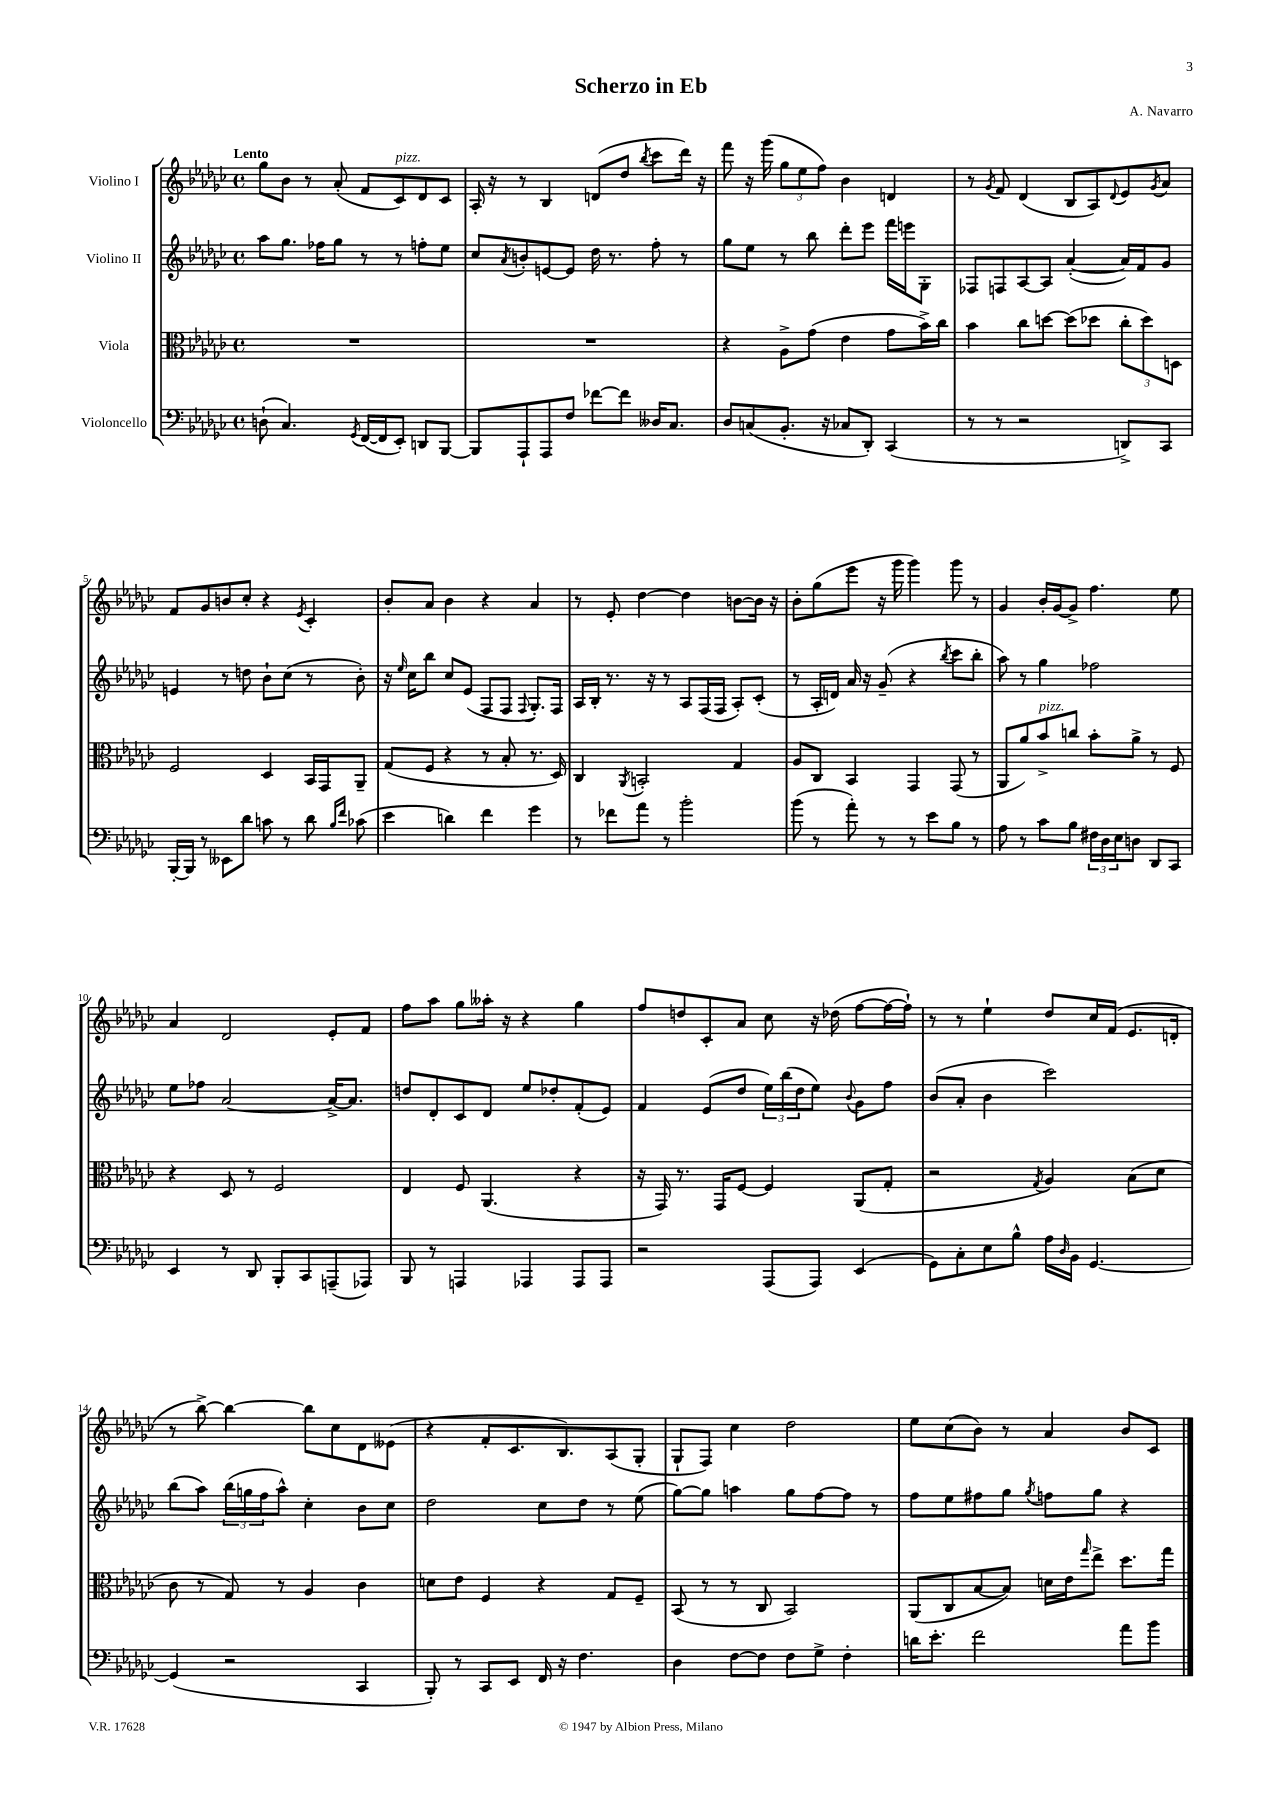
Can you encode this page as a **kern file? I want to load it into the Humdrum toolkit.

**kern	**kern	**kern	**kern
*staff4	*staff3	*staff2	*staff1
*clefF4	*clefC3	*clefG2	*clefG2
*k[b-e-a-d-g-c-]	*k[b-e-a-d-g-c-]	*k[b-e-a-d-g-c-]	*k[b-e-a-d-g-c-]
*M4/4	*M4/4	*M4/4	*M4/4
*met(c)	*met(c)	*met(c)	*met(c)
(8D`	1r	8aa-	8gg-
4.C-)	.	8.gg-	8b-
.	.	.	8r
.	.	16ff-	.
.	.	8gg-	(8a-'
8qGG-	.	.	.
([16FF	.	8r	8f
16FF]	.	.	.
8EE-')	.	8r	8c-)
8DD	.	8ff'	8d-
[8BBB-	.	8ee-	8c-
=	=	=	=
8BBB-]	1r	8cc-	16A-'
.	.	.	16r
.	.	8qa-	.
8AAA-`	.	8b'	8r
8AAA-	.	[8e	4B-
8F	.	8e]	.
[8f-	.	16dd-	(8d
.	.	8.r	.
8f-]	.	.	8dd-
.	.	.	8qbb-
16D--	.	8ff'	8ccc-
8.C-	.	.	.
.	.	8r	16ddd-)
.	.	.	16r
=	=	=	=
8D-	4r	8gg-	8fff
(8C	.	8ee-	16r
.	.	.	(16ggg-
8.BB-'	8A-^	8r	12gg-
.	.	.	12ee-
.	(8g-	8bb-	.
.	.	.	12ff)
16r	.	.	.
8C-	4e-	8ddd-'	4b-
8DD-')	.	8eee-	.
(4CC-	8g-	16fff	4d
.	.	16eee	.
.	16b-^)	8G-'	.
.	16cc-	.	.
=	=	=	=
8r	4b-	8F-	8r
.	.	.	8qg-
8r	.	8F	8f
2r	8cc-	[8A-	(4d-
.	[8dd	8A-]	.
.	(8dd]	([4a-'	8B-
.	8dd-	.	8A-)
.	.	.	8qqd-
8DD^)	12cc-'	16a-])	8e-
.	.	16f	.
.	12dd-)	.	.
.	.	.	8qg-
8CC-	.	8g-	8a-
.	12D	.	.
=	=	=	=
[16BBB-'	2F	4e	8f
16BBB-]	.	.	.
8r	.	.	8g-
8EE--	.	8r	8b
8d-	.	8dd	8cc-'
8c	4D-	8b-`	4r
8r	.	(8cc-	.
.	.	.	8qe-
8d-	16BB-	8r	4c-'
.	16GG-	.	.
16qqB-	.	.	.
16qqf	.	.	.
(8c-	8AA-~	8b-')	.
=	=	=	=
4e-	(8G-	16r	8b-'
.	.	16qqee-	.
.	.	16cc-	.
.	8F	8bb-	8a-
4d)	4r	8cc-	4b-
.	.	(8e-	.
4f	8r	8F	4r
.	8B-'	8F	.
.	.	8qqF	.
4g-	8.r	8.G-')	4a-
.	16D-)	16F	.
=	=	=	=
8r	4C-	16A-	8r
.	.	16B-'	.
8f-	.	8.r	8e-'
.	8qAA-	.	.
8a-	2BB'	.	[4dd-
.	.	16r	.
8r	.	8r	.
2b-'	.	8A-	4dd-]
.	.	(16F	.
.	.	16F	.
.	4G-	8A-')	[8b
.	.	(8c-'	16b]
.	.	.	16r
=	=	=	=
(8b-	8A-	8r	8b-'
8r	8C-	16A-'	(8gg-
.	.	16d)	.
8a-')	4BB-	16a-	8eee-
.	.	16r	.
8r	.	(8g-~	16r
.	.	.	16ggg-
8r	4GG-	4r	4ggg-)
8e-	.	.	.
.	.	8qbb-	.
8B-	(8GG-	8ccc-	8ggg-
8r	8r	8bb-'	8r
=	=	=	=
8A-	8AA-	8aa-)	4g-
8r	8a-)	8r	.
8c-	8b-^	4gg-	16b-'
.	.	.	[16g-
8B-	8cc	.	8g-^]
24F#	8b-'	2ff-	4.ff
24D-	.	.	.
24E-	.	.	.
8D	8a-^	.	.
8DD-	8r	.	.
8CC-	8F	.	8ee-
=	=	=	=
4EE-	4r	8ee-	4a-
.	.	8ff-	.
8r	8D-	[2a-	2d-
8DD-	8r	.	.
8BBB-'	2F	.	.
8CC-	.	.	.
(8AAA~	.	16a-^_	8e-'
.	.	8.a-]	.
8AAA-)	.	.	8f
=	=	=	=
8BBB-	4E-	8dd	8ff
8r	.	8d-'	8aa-
4AAA	8F	8c-	8gg-
.	(4.AA-	8d-	16aa--'
.	.	.	16r
4AAA-	.	8ee-	4r
.	.	8dd-'	.
8AAA-	4r	(8f'	4gg-
8AAA-	.	8e-)	.
=	=	=	=
2r	16r	4f	8ff
.	16GG-)	.	.
.	8.r	.	8dd
.	.	(8e-	8c-'
.	16GG-	.	.
.	[8F	8dd-	8a-
(8AAA-	4F]	24ee-)	8cc-
.	.	(24bb-	.
.	.	24dd-	.
8AAA-)	.	8ee-)	16r
.	.	.	(16dd-
.	.	8qqb-	.
(4EE-	(8AA-	8g-	[8ff
.	8G-'	8ff	16ff_
.	.	.	16ff`])
=	=	=	=
8GG-)	2r	(8b-	8r
8C-'	.	8a-'	8r
8E-	.	4b-	4ee-`
8B-^^	.	.	.
.	8qG-	.	.
16A-	4A-)	2ccc-)	8dd-
16qqD-	.	.	.
16BB-	.	.	.
[4.GG-	.	.	16cc-
.	.	.	(16f
.	(8B-	.	8.e-
.	8d-	.	.
.	.	.	16d'
=	=	=	=
(4GG-]	8c-	(8bb-	8r
.	8r	8aa-)	[8bb-^)
2r	8G-)	(24bb-	4bb-_
.	.	24gg	.
.	.	24ff	.
.	8r	8aa-^^)	.
.	4A-	4cc-'	8bb-]
.	.	.	8cc-
4CC-	4c-	8b-	8d-
.	.	8cc-	(8e--
=	=	=	=
8BBB-')	8d	2dd-	4r
8r	8e-	.	.
8CC-	4F	.	8f'
8EE-	.	.	8.c-
16FF	4r	8cc-	.
16r	.	.	8.B-)
4.F	.	8dd-	.
.	8G-	8r	(8A-
.	8F~	(8ee-	8G-'
=	=	=	=
4D-	(8BB-	[8gg-)	8G-`
.	8r	8gg-]	8F)
[8F	8r	4aa	4cc-
8F]	8C-	.	.
8F	2BB-)	8gg-	2dd-
8G-^	.	[8ff	.
4F'	.	8ff]	.
.	.	8r	.
=	=	=	=
16d	(8AA-	8ff	8ee-
8.e-'	.	.	.
.	8C-	8ee-	(8cc-
2f	[8B-	8ff#	8b-)
.	8B-])	8gg-	8r
.	.	8qgg-	.
.	16d	8ff	4a-
.	16e-	.	.
.	16qqgg-	.	.
.	8ee-^	8gg-	.
8a-	8.dd-	4r	8b-
8b-	.	.	8c-
.	16gg-	.	.
==	==	==	==
*-	*-	*-	*-
